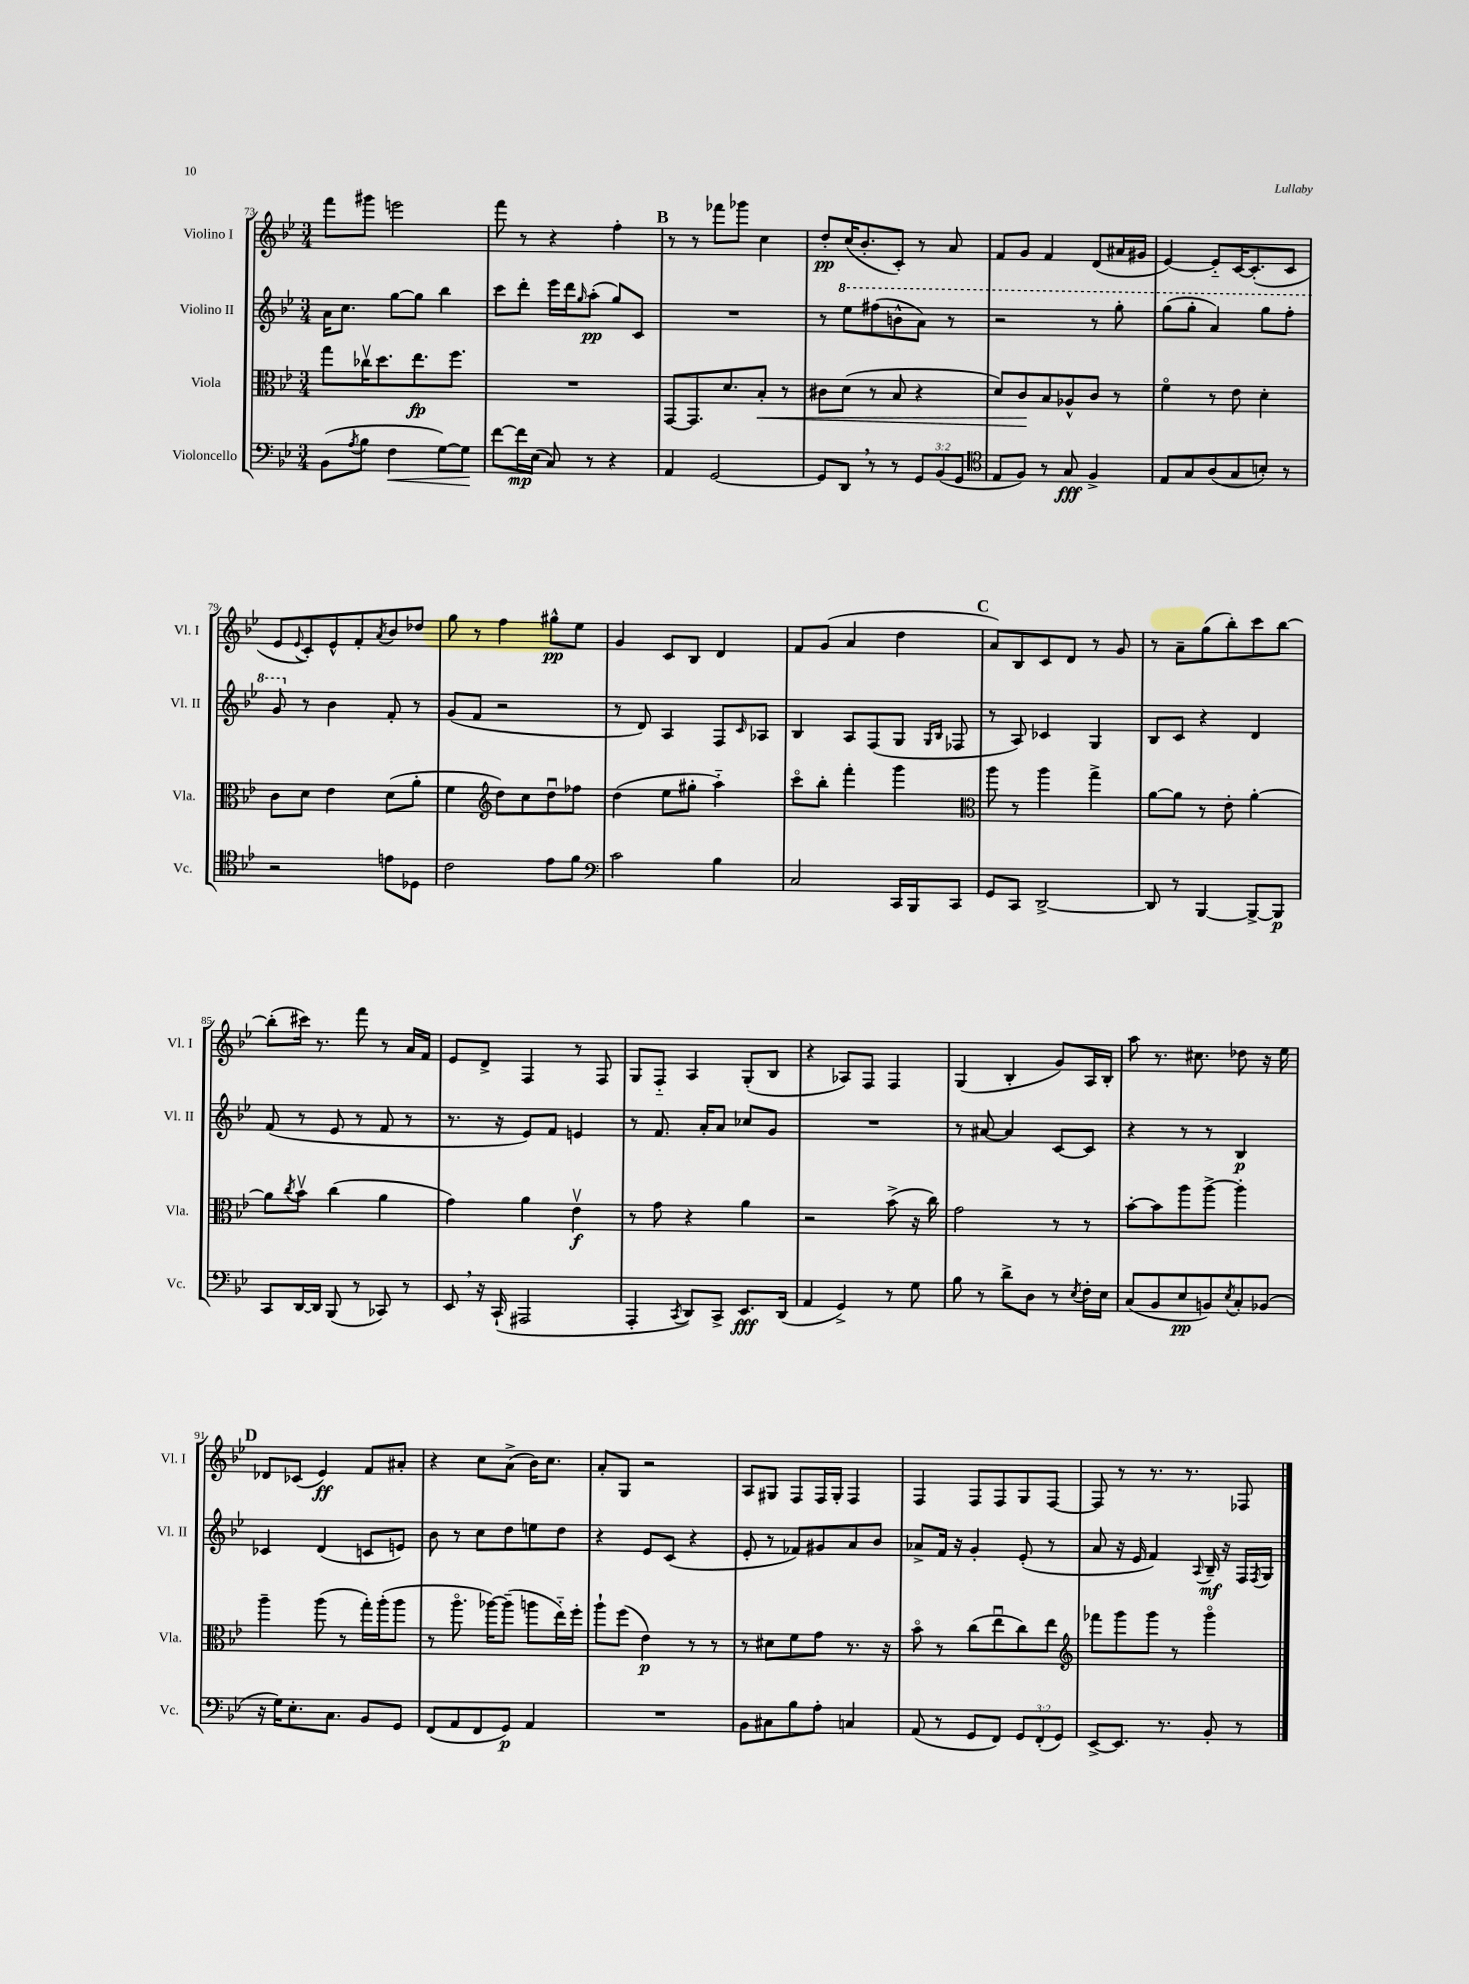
<<
\new StaffGroup <<
\new Staff = "s0" \with { instrumentName = "Violino I" shortInstrumentName = "Vl. I" } {
    \clef treble \key bes \major \numericTimeSignature \time 3/4
    f'''8 gis'''8 e'''2 |
    f'''8 r8 r4 f''4-. |
    \mark \markup { \bold "B" } r8 r8 fes'''8 ges'''8 c''4 |
    d''8-.\pp c''16( bes'8.-. c'8-.) r8 a'8 |
    f'8 g'8 f'4 d'8( ais'16 gis'16 |
    ees'4~) ees'8-_ c'16~ c'8.-.( c'8 |
    ees'8 \appoggiatura { ees'8 } c'8-.) ees'8-^ f'8-. \acciaccatura { a'8 } bes'8 des''8 |
    g''8 r8 f''4 gis''8-^\pp ees''8 |
    g'4 c'8 bes8 d'4 |
    f'8 g'8( a'4 d''4 |
    \mark \markup { \bold "C" } a'8) bes8 c'8 d'8 r8 g'8 |
    r8 a'8-- g''8( bes''8-.) c'''8 bes''8~ |
    bes''8-.( cis'''16) r8. f'''8 r8 a'16 f'16 |
    ees'8 d'8-> f4 r8 f8 |
    g8 f8-_ a4 g8-.( bes8 |
    r4 aes8) f8 f4 |
    g4( bes4-. g'8) a16 bes16-. |
    a''8 r8. cis''8. des''8 r16 ees''16 |
    \mark \markup { \bold "D" } des'8 ces'8( ees'4\ff) f'8 ais'8-. |
    r4 c''8 a'8->( bes'16) c''8. |
    a'8-. g8 r2 |
    a8 gis8 f8 f16 gis16-. f4 |
    f4 f8 f8 g8 f8~ |
    f8 r8 r8. r8. fes8 \bar "|." |
}
\new Staff = "s1" \with { instrumentName = "Violino II" shortInstrumentName = "Vl. II" } {
    \clef treble \key bes \major \numericTimeSignature \time 3/4
    a'16 c''8. g''8~ g''8 bes''4 |
    c'''8 d'''8-. ees'''16 d'''16 \grace { g''16 } a''8-.\pp( g''8) c'8 |
    \mark \markup { \bold "B" } R2. |
    r8 \ottava #1 ees'''8 fis'''8( b''8-^ a''8) r8 |
    r2 r8 g'''8-. |
    g'''8( g'''8-. a''4) g'''8 f'''8-. |
    g''8 \ottava #0 r8 bes'4 f'8-. r8 |
    g'8( f'8 r2 |
    r8 d'8) a4 f8 \grace { c'16 } aes8 |
    bes4 a8 f8( g8 \grace { g16 bes16 } fes8 |
    \mark \markup { \bold "C" } r8 a8) ces'4 g4 |
    bes8 c'8 r4 d'4 |
    f'8( r8 ees'8 r8 f'8 r8 |
    r8. r16 ees'8) f'8 e'4 |
    r8 f'8. a'16-. a'8 ces''8 g'8 |
    R2. |
    r8 ais'8~ ais'4 c'8~ c'8 |
    r4 r8 r8 bes4\p |
    \mark \markup { \bold "D" } ces'4 d'4( c'8 e'8) |
    bes'8 r8 c''8 d''8 e''8 d''8 |
    r4 ees'8 c'8( r4 |
    ees'8-. r8 fes'8) gis'8 a'8 bes'8 |
    aes'8-> f'16 r16 g'4-. ees'8-.( r8 |
    a'8 r16 ees'16 f'4) \appoggiatura { a8 } bes16--\mf r16 f16 \acciaccatura { f8 } g16 \bar "|." |
}
\new Staff = "s2" \with { instrumentName = "Viola" shortInstrumentName = "Vla." } {
    \clef alto \key bes \major \numericTimeSignature \time 3/4
    g''8 ces''16\upbow d''8. ees''8.\fp f''8. |
    R2. |
    \mark \markup { \bold "B" } g,8~ g,8. d'8. bes8-.\< r8 |
    cis'8 d'8( r8 bes8 r4 |
    d'8) c'8\! bes8 aes8-^ c'8 r8 |
    f'4\flageolet r8 ees'8 d'4-. |
    c'8 d'8 ees'4 d'8( a'8-. |
    f'4 \clef treble d''8) c''8 d''8\downbow fes''8 |
    d''4( ees''8 gis''8-. a''4-_) |
    c'''8\flageolet bes''8-. f'''4-. g'''4 |
    \mark \markup { \bold "C" } \clef alto a''8 r8 a''4 g''4-> |
    a'8~ a'8 r8 ees'8-. a'4~-. |
    a'8 \acciaccatura { c''8 } bes'8\upbow c''4( a'4 |
    g'4) a'4 ees'4\upbow\f |
    r8 g'8 r4 a'4 |
    r2 bes'8->( r16 c''16) |
    g'2 r8 r8 |
    bes'8~-. bes'8 a''8 a''8~-> a''4-. |
    \mark \markup { \bold "D" } a''4-- a''8( r8 g''16-.) a''16-.( a''8 |
    r8 a''8.\flageolet aes''16~) aes''8--( a''8 ees''16-_) f''16-. |
    a''8-! f''8( ees'4\p) r8 r8 |
    r8 dis'8 f'8 g'8 r8. r16 |
    bes'8\flageolet r8 c''8( ees''8\downbow c''8) ees''8 |
    \clef treble fes'''8 g'''8 g'''8 r8 g'''4\flageolet \bar "|." |
}
\new Staff = "s3" \with { instrumentName = "Violoncello" shortInstrumentName = "Vc." } {
    \clef bass \key bes \major \numericTimeSignature \time 3/4 \override Staff.TupletNumber.text = #tuplet-number::calc-fraction-text
    bes,8( \acciaccatura { a8 } bes8 f4\< g8~) g8\! |
    f'8~ f'16\mp ees16( c8) r8 r4 |
    \mark \markup { \bold "B" } a,4 g,2~ |
    g,8 d,8 \breathe r8 r8 \tuplet 3/2 { g,8 bes,8( g,8 } |
    \clef tenor ees8 f8) r8 g8\fff f4-> |
    ees8 g8 a8( g8 b8-.) r8 |
    r2 e'8 des8 |
    c'2 ees'8 f'8 |
    \clef bass c'2 bes4 |
    c2 c,16 bes,,16 c,8 |
    \mark \markup { \bold "C" } g,8 c,8 d,2~-> |
    d,8 r8 bes,,4~ bes,,8~-> bes,,8\p |
    c,8 d,16~ d,16 bes,,8( r8 ces,8) r8 |
    ees,8 \breathe r16 c,16-!( ais,,2 |
    a,,4-. \acciaccatura { c,8 } d,8) c,8-> ees,8.\fff d,16( |
    a,4 g,4->) r8 g8 |
    bes8 r8 d'8-> d8 r8 \acciaccatura { ees8 } f16-. ees16 |
    c8( bes,8 ees8\pp b,8) \acciaccatura { ees8 } c8-. bes,8( |
    \mark \markup { \bold "D" } r16 g16) ees8.-. c8. bes,8 g,8 |
    f,8( a,8 f,8 g,8\p) a,4 |
    R2. |
    bes,8 cis8 bes8 a8-. c4 |
    a,8( r8 g,8 f,8) \tuplet 3/2 { g,8 f,8-.( g,8) } |
    ees,8~-> ees,8. r8. bes,8-. r8 \bar "|." |
}
>>
>>
\layout { \context { \Score currentBarNumber = #73 } }
